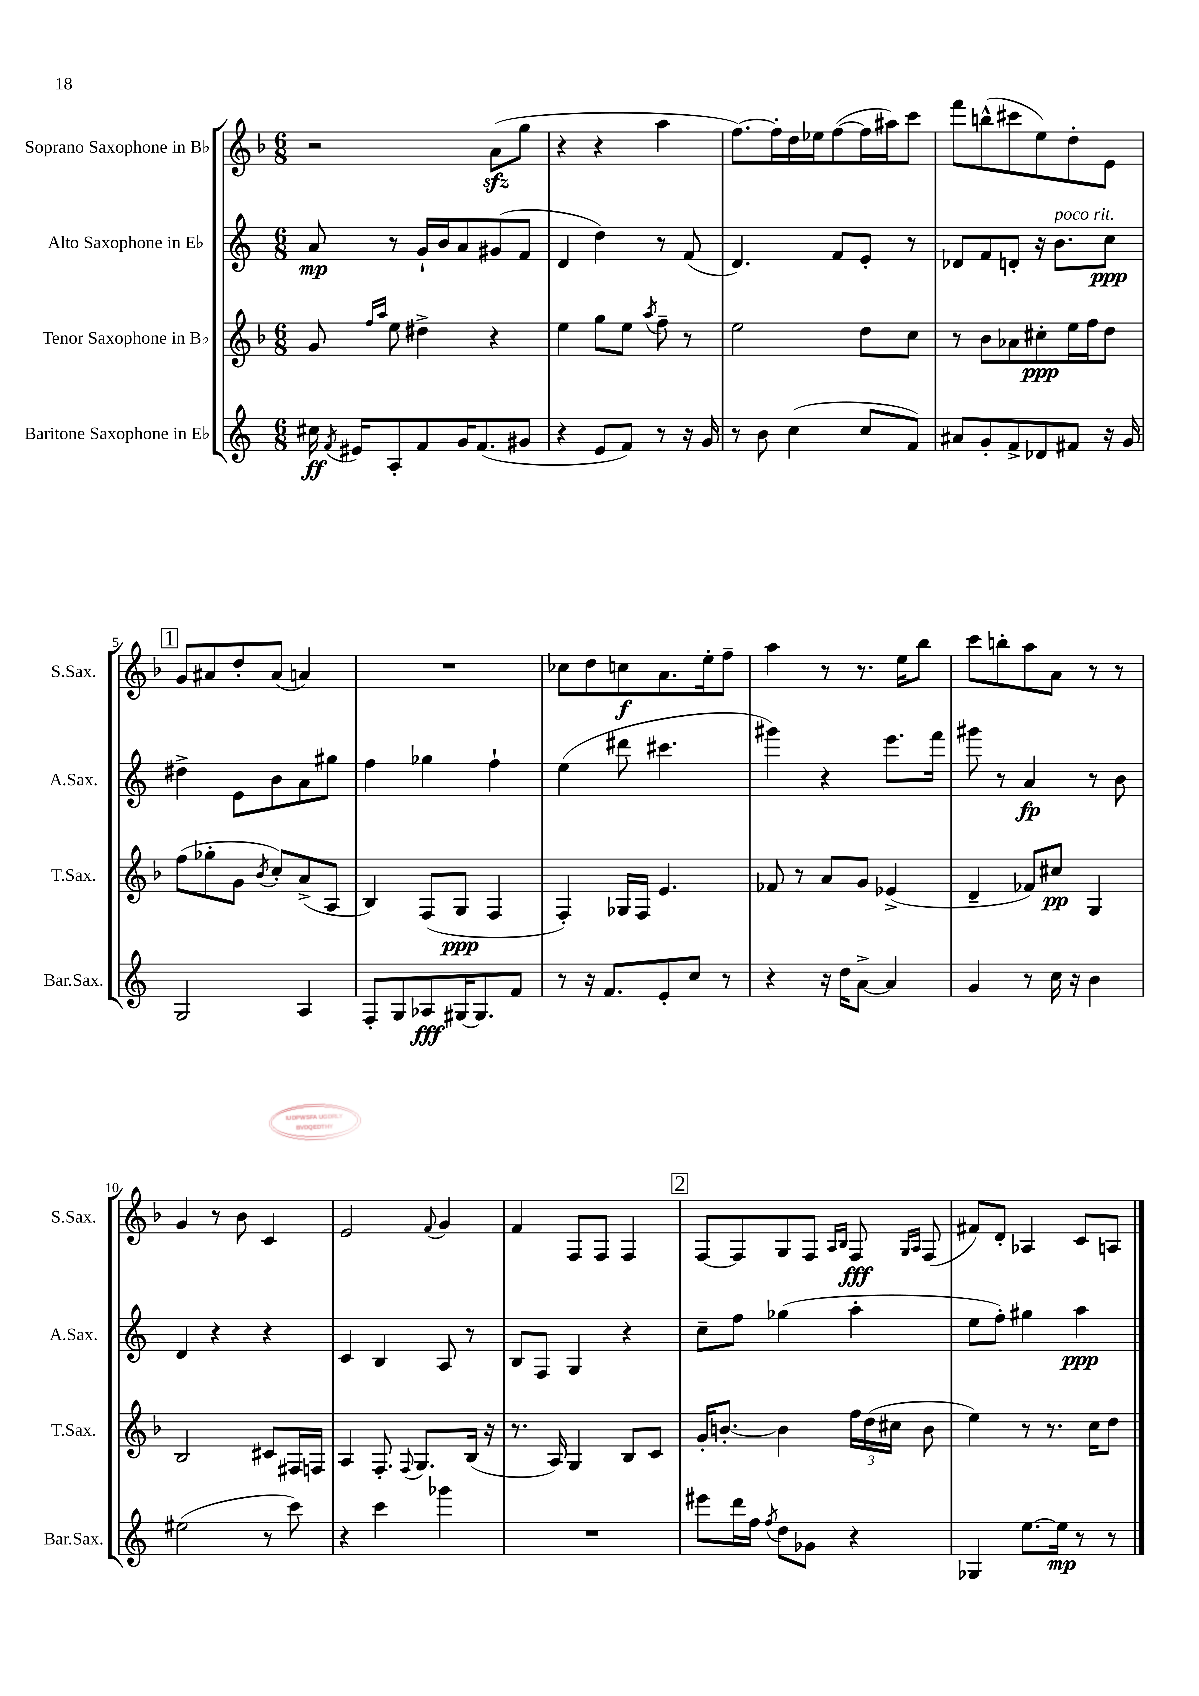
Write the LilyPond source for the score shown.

<<
\new StaffGroup <<
\new Staff = "s0" \with { instrumentName = "Soprano Saxophone in Bb" shortInstrumentName = "S.Sax." } {
    \clef treble \key f \major \numericTimeSignature \time 6/8
    \autoBeamOff r2 a'8[\sfz( g''8] |
    r4 r4 a''4 |
    f''8.[~) f''16-. d''16 ees''16 f''8~( f''16 ais''16) c'''8] |
    f'''8[ b''8-^( cis'''8 e''8) d''8-. e'8] |
    \mark \markup { \box "1" } g'8[ ais'8 d''8-. ais'8]( a'4) |
    R2. |
    ces''8[ d''8 c''8\f a'8. e''16-. f''8]-- |
    a''4 r8 r8. e''16[ bes''8] |
    c'''8[ b''8-. a''8 a'8] r8 r8 |
    g'4 r8 bes'8 c'4 |
    e'2 \appoggiatura { f'8 } g'4 |
    f'4 f8[ f8] f4 |
    \mark \markup { \box "2" } f8[~ f8 g8 f8] \grace { a16[ bes16] } f8\fff \grace { g16[ a16] } f8( |
    fis'8[) d'8]-. aes4 c'8[ a8] \bar "|." |
}
\new Staff = "s1" \with { instrumentName = "Alto Saxophone in Eb" shortInstrumentName = "A.Sax." } {
    \clef treble \key c \major \numericTimeSignature \time 6/8
    \autoBeamOff a'8\mp r8 g'16[-! b'16 a'8 gis'8( f'8] |
    d'4 d''4) r8 f'8( |
    d'4.) f'8[ e'8]-. r8 |
    des'8[ f'8 d'8]-. r16 b'8.[^\markup { \italic "poco rit." } c''8]\ppp |
    \mark \markup { \box "1" } dis''4-> e'8[ b'8 a'8 gis''8] |
    f''4 ges''4 f''4-! |
    e''4( dis'''8 cis'''4. |
    gis'''4) r4 e'''8.[ f'''16] |
    gis'''8 r8 a'4\fp r8 b'8 |
    d'4 r4 r4 |
    c'4 b4 a8 r8 |
    b8[ f8] g4 r4 |
    \mark \markup { \box "2" } c''8[-- f''8] ges''4( a''4-. |
    e''8[ f''8]-.) gis''4 a''4\ppp \bar "|." |
}
\new Staff = "s2" \with { instrumentName = "Tenor Saxophone in Bb" shortInstrumentName = "T.Sax." } {
    \clef treble \key f \major \numericTimeSignature \time 6/8
    \autoBeamOff g'8 \grace { f''16[ a''16] } e''8 dis''4-> r4 |
    e''4 g''8[ e''8] \acciaccatura { a''8 } f''8-- r8 |
    e''2 d''8[ c''8] |
    r8 bes'8[ aes'8 cis''8-.\ppp e''16 f''16 d''8] |
    \mark \markup { \box "1" } f''8[( ges''8-. g'8] \acciaccatura { bes'8 } c''8[-.) a'8->( a8] |
    bes4) f8[( g8]\ppp f4 |
    f4-.) ges16[ f16] e'4. |
    fes'8 r8 a'8[ g'8] ees'4->( |
    d'4-- fes'8[) cis''8]\pp g4 |
    bes2 cis'8[ fis16 f16] |
    a4 f8.-. \appoggiatura { f8 } g8.[ bes16]( r16 |
    r8. a16) g4 bes8[ c'8] |
    \mark \markup { \box "2" } g'16[-. b'8.]~-. b'4 \tuplet 3/2 { f''16[ d''16( cis''16] } b'8 |
    e''4) r8 r8. c''16[ d''8] \bar "|." |
}
\new Staff = "s3" \with { instrumentName = "Baritone Saxophone in Eb" shortInstrumentName = "Bar.Sax." } {
    \clef treble \key c \major \numericTimeSignature \time 6/8
    \autoBeamOff cis''16\ff \acciaccatura { f'8 } eis'16[ a8-. f'8 g'16 f'8.( gis'8] |
    r4 e'8[ f'8]) r8 r16 g'16 |
    r8 b'8 c''4( c''8[ f'8]) |
    ais'8[ g'8-. f'8-> des'8 fis'8] r16 g'16 |
    \mark \markup { \box "1" } g2 a4 |
    f8[-. g8 aes8\fff gis16~ gis8. f'8] |
    r8 r16 f'8.[ e'8-. c''8] r8 |
    r4 r16 d''16[ a'8]~-> a'4 |
    g'4 r8 c''16 r16 b'4 |
    eis''2( r8 c'''8) |
    r4 c'''4 ges'''4 |
    R2. |
    \mark \markup { \box "2" } eis'''8[ d'''16 f''16] \acciaccatura { f''8 } d''8[ ges'8] r4 |
    ges4 e''8.[~ e''16]\mp r8 r8 \bar "|." |
}
>>
>>
